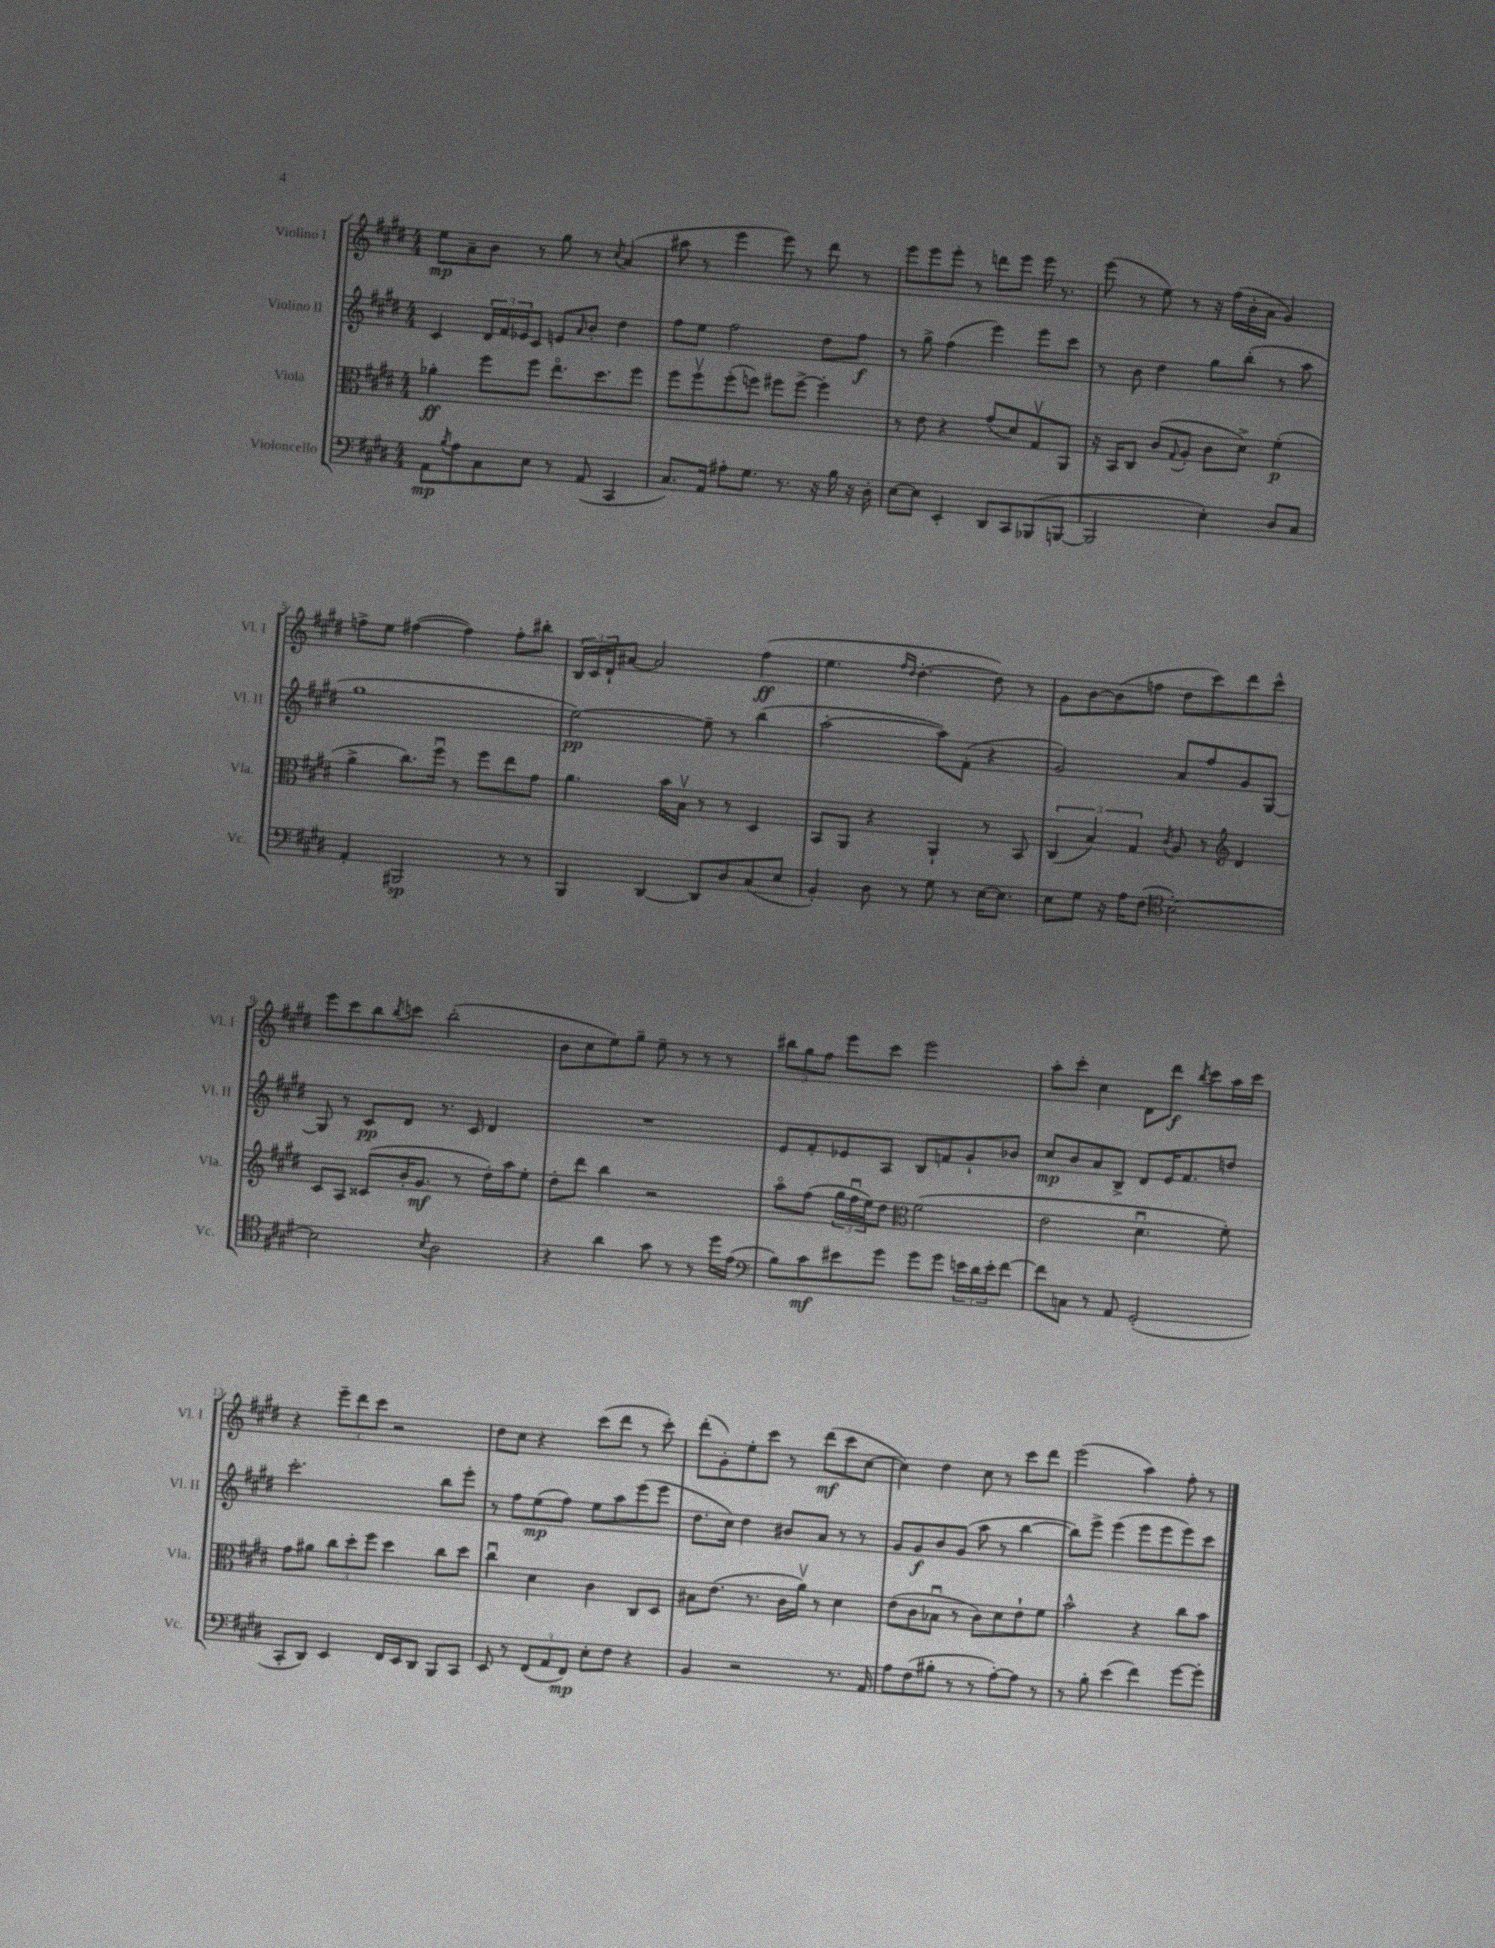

**kern	**kern	**kern	**kern
*staff4	*staff3	*staff2	*staff1
*clefF4	*clefC3	*clefG2	*clefG2
*k[f#c#g#d#]	*k[f#c#g#d#]	*k[f#c#g#d#]	*k[f#c#g#d#]
*M4/4	*M4/4	*M4/4	*M4/4
8AA	4a-'	4c#	8ee
8qB	.	.	.
8A	.	.	8a~
8C#	8ff#	24d#	8b
.	.	24f#	.
.	.	24e-	.
8E	8ff#	8c#	8r
8r	8.eeo	8e	8gg#
.	.	16qqa	.
(8AA	.	8b'	8r
.	8.dd#	.	.
.	.	.	8qcc#
4CC#	.	4dd#	(4a
.	8ff#	.	.
=	=	=	=
8.C#)	8ff#	8ff#	8aa#
.	8ff#v	8ee	8r
16AA	.	.	.
8A#'	(8ff#'	2ff#	4eee
8.G#	8ff)	.	.
.	8ff#	.	8eee)
8.r	.	.	.
.	[8ff#^	.	8r
16r	4ff#']	8dd#	8ddd#
16B	.	.	.
16r	.	8ff#	8r
16D#'	.	.	.
=	=	=	=
[8E	8r	8r	8eee
8E]	8e	8gg#^	8eee
4EE'	4r	(4ff#	8eee'
.	.	.	8r
8DD#	(8g#	4eee)	8ddd
8CC#	8d#)	.	8eee
(8BBB-	8G#v	8eee	16eee
.	.	.	8.r
[8BBB	8AA	8ccc#	.
=	=	=	=
2BBB]	16r	8r	(8eee
.	16BB	.	.
.	8C#	8b	8r
.	(8c#	4dd#	8ee)
.	8qqG#	.	.
.	8A'	.	8r
4E')	8c#	8gg#	16r
.	.	.	(16ff#
.	8d#^)	(8bb'	16b'
.	.	.	16a
8D#	(4f#'	8r	4g#)
8C#	.	8aa	.
=	=	=	=
4AA'	4a^	1gg#	8ff^
.	.	.	8ee
2BBB#	8.cc#)	.	([4ff#
.	16ff#u	.	.
.	8r	.	4ff#])
.	8ff#	.	.
8r	8ee	.	8ff#'
8r	8g#	.	8bb#'
=	=	=	=
4BBB	4.a	[2ee)	24B
.	.	.	24c#
.	.	.	24d#`
.	.	.	[8a#
[4DD#	.	.	2a#]
.	16b	.	.
.	16Bv	.	.
8DD#]	8r	8ee~]	.
8D#	8r	8r	.
(8C#	4D#	(4bb	(4ff#
8E	.	.	.
=	=	=	=
4BB')	8BB	[2aa'	4.ee
.	8AA	.	.
8D#	4r	.	.
.	.	.	16qqff#
.	.	.	16qqdd#
8r	.	.	[4.dd#'
8G#	4AA`	8aa])	.
8r	.	(8f#'	.
[16E	8r	4r	8dd#])
8.E]	.	.	.
.	8BB	.	8r
=	=	=	=
8E	(6C#	2g#)	8g#
8G#	.	.	[8b
.	6B)	.	.
16r	.	.	(8b]
16A	.	.	.
.	6G#	.	.
(8F#	.	.	8ff
*clefC4	*	*	*
.	8qc#	.	.
[2B')	8A	8a	8dd#
.	8r	8ff#	8ccc#)
*	*clefG2	*	*
.	4d#	8g#	8ddd#
.	.	[8G#	8ccc#^^
=	=	=	=
2B]	8c#	8G#]	8eee
.	8A	8r	8ccc#
.	(8c##	8c#	8bb
.	.	.	8qbb
.	16b'	8d#	8ccc
.	8.g#	.	.
8qB	.	.	.
2A	.	8.r	(2bb'
.	8r	.	.
.	.	16c#	.
.	16dd#')	4d#	.
.	16aa	.	.
.	8ee'	.	.
=	=	=	=
4r	8dd#'	1r	8b
.	8ddd#	.	8cc#
4a	4bb	.	8ee)
.	.	.	8gg#~
8g#	2r	.	8ee~
8r	.	.	8r
8r	.	.	8r
16dd#	.	.	8r
(16e	.	.	.
=	=	=	=
*clefF4	*	*	*
8B)	8aao	8e	12bb#
.	.	.	12gg#
8c#	(8ff#	8f#'	.
.	.	.	12ff#
8e#	24gg#	8e-	8eee
.	24ff#u	.	.
.	24ee)	.	.
8g#	8dd#	8A	8ccc#
*	*clefC3	*	*
8g#	(2f#	8B	2eee
8g#	.	8f	.
24e	.	8g#`	.
24d#	.	.	.
24e'	.	.	.
[8f#	.	8b-	.
=	=	=	=
8f#]	2e	8cc#	8aa'
8C	.	8b	8ccc#'
8r	.	8a	4cc#
8AA	.	8B^	.
(2GG#'	4.d#u	8d#	8d#
.	.	16e	8ddd#
.	.	8.f#	.
.	.	.	8qbb
.	.	.	8ccc#
.	8f#')	8dd	16aa
.	.	.	16ccc#
=	=	=	=
8CC#'	8g#	2.ccc#'	4r
8DD#)	8a#	.	.
4EE	12cc#	.	12eee~
.	12dd#'	.	12ddd#
.	12ff#	.	12ccc#
16FF#	4dd#	.	2r
16EE	.	.	.
8DD#	.	.	.
8BBB	8cc#	8bb	.
8CC#	8dd#	8eee'	.
=	=	=	=
8EE	4cc#u	8r	8dd#
8r	.	8ff#	8cc#
(12FF#	4d#	(8ee	4r
12AA	.	.	.
.	.	8ff#)	.
12FF#)	.	.	.
8E'	4c#	8ee	(8ccc#
8F#	.	8aa	8ddd#
4r	8C#	(8eee	8r
.	8D#	8eee	8ccc#')
=	=	=	=
4BB	8B#	8.dd#	(8ddd#'
.	(8.e	.	8g#')
.	.	16cc#)	.
2r	.	4dd#	8ee'
.	8.r	.	.
.	.	.	8ccc#
.	16c#	8b#	8r
.	16av)	.	.
.	8r	8a	(8ddd#
8.r	4d#	8r	8ccc#
.	.	8r	[8cc#
16AA	.	.	.
=	=	=	=
8A	(8e	8g#	4cc#])
(8F#	8c#	8g#	.
8B#'	8B-u	8b	4dd#
8r	8r	(8g#	.
8r	8c#)	8aa	8cc#
[8A')	8d#	8r	8r
8A]	8e`	[4bb	8ccc#
8r	8f#	.	8ddd#
=	=	=	=
8r	2b^^	8bb])	(2eee
8B'	.	8eee^	.
(4e	.	(4eee	.
4f#)	4r	8eee	4aa)
.	.	8eee	.
[8g#	8cc#	8eee)	8ff#'
8g#']	8b	8ccc#	8r
==	==	==	==
*-	*-	*-	*-
